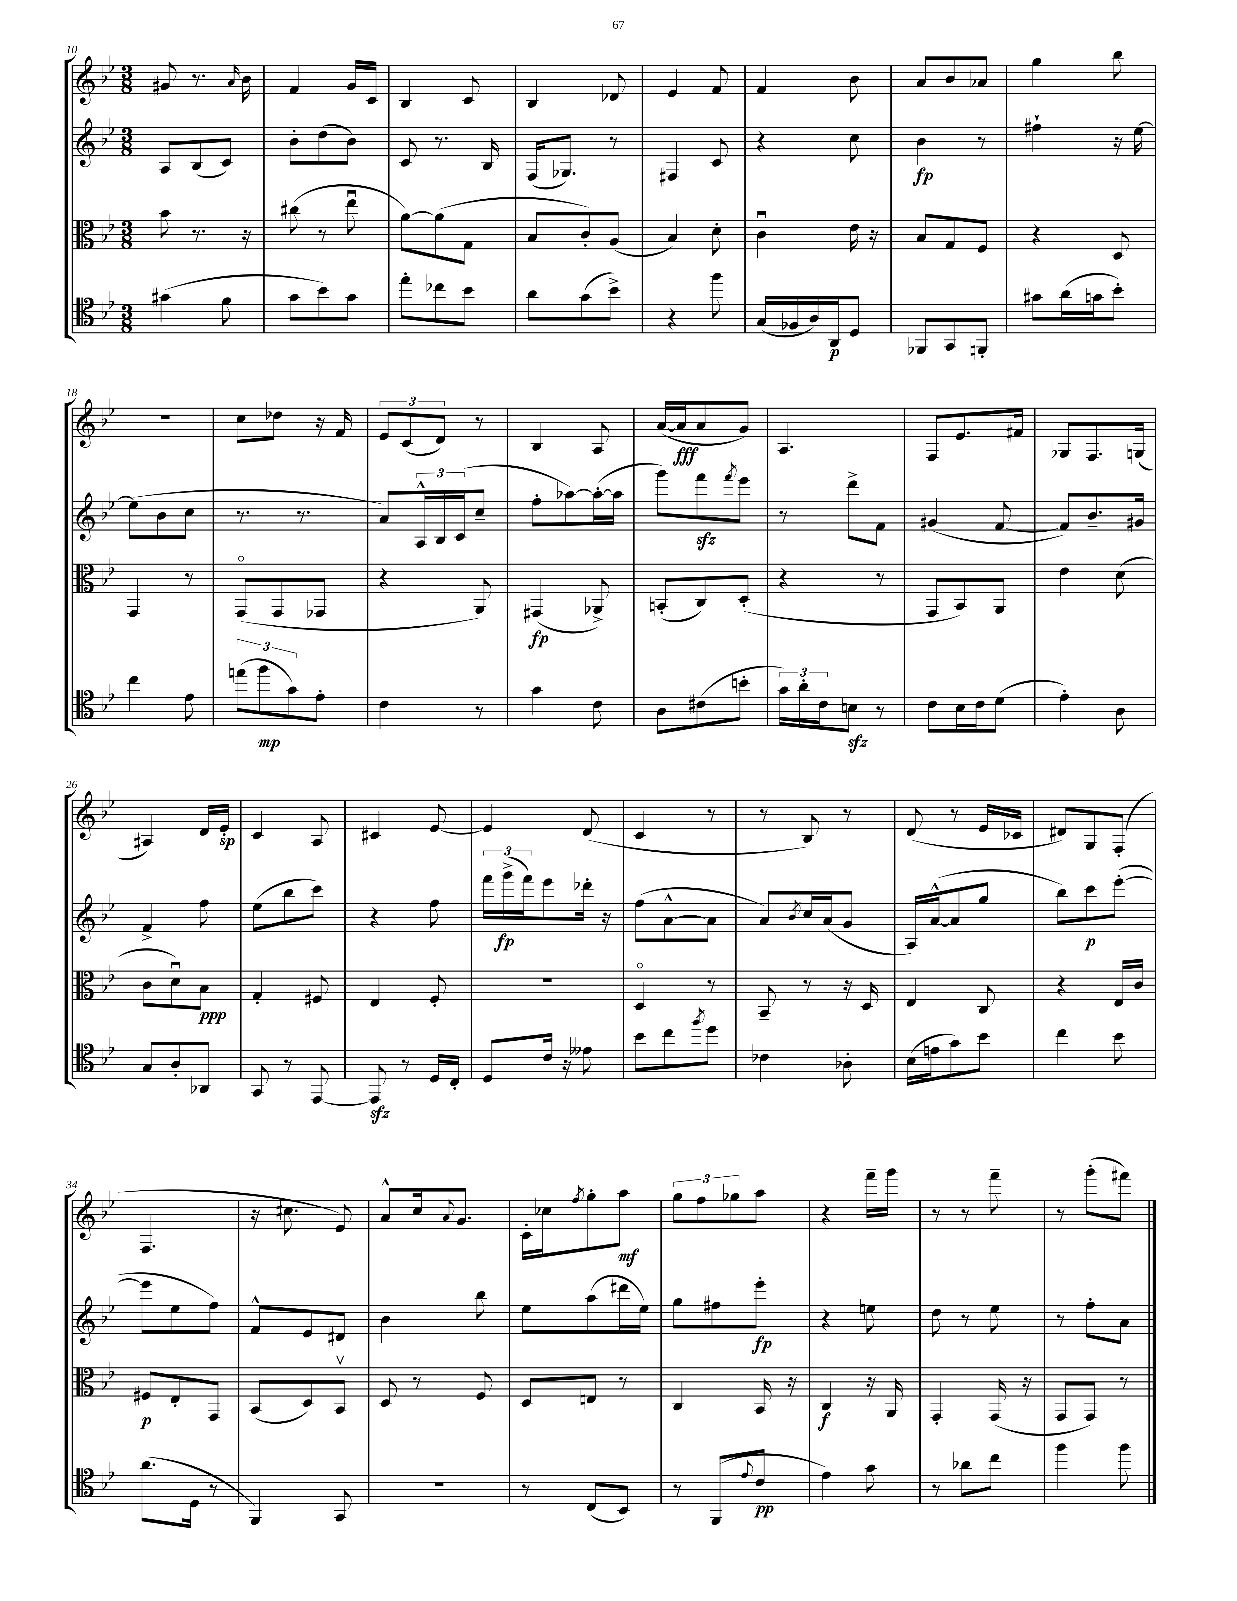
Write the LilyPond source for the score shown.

<<
\new StaffGroup <<
\new Staff = "s0" {
    \clef treble \key bes \major \numericTimeSignature \time 3/8
    gis'8 r8. \grace { a'16 } bes'16 |
    f'4 g'16 c'16 |
    bes4 c'8 |
    bes4 des'8 |
    ees'4 f'8 |
    f'4 bes'8 |
    a'8 bes'8 aes'8 |
    g''4 bes''8 |
    R4. |
    c''8 des''8 r16 f'16 |
    \tuplet 3/2 { ees'8 c'8( d'8) } r8 |
    bes4 a8 |
    a'16~( a'16\fff a'8 g'8) |
    a4. |
    f8 ees'8. fis'16 |
    ges8 f8. g16( |
    ais4) d'16 ees'16-.\sp |
    c'4 a8 |
    cis'4 ees'8~ |
    ees'4 d'8( |
    c'4 r8 |
    r8 bes8) r8 |
    d'8( r8 ees'16 ces'16 |
    dis'8) g8 f8-.( |
    f4. |
    r16 cis''8. ees'8) |
    a'8-^ c''16 \appoggiatura { a'8 } g'8. |
    c'16-. ces''16 \acciaccatura { f''8 } g''8-. a''8\mf |
    \tuplet 3/2 { g''8 f''8 ges''8 } a''8 |
    r4 f'''16-- g'''16 |
    r8 r8 f'''8-- |
    r8 g'''8-.( fis'''8) \bar "|." |
}
\new Staff = "s1" {
    \clef treble \key bes \major \numericTimeSignature \time 3/8
    a8 bes8( c'8) |
    bes'8-. d''8( bes'8) |
    c'8 r8. bes16 |
    f16( ges8.) r8 |
    fis4 c'8 |
    r4 c''8 |
    bes'4\fp r8 |
    fis''4-! r16 ees''16~ |
    ees''8( bes'8 c''8 |
    r8. r8. |
    a'8) \tuplet 3/2 { a16-^ bes16 c'16( } c''8-- |
    f''8-. aes''8~) aes''16~-.( aes''16 |
    g'''8) f'''8\sfz \acciaccatura { f'''8 } ees'''8 |
    r8 d'''8-> f'8 |
    gis'4( f'8~ |
    f'8) bes'8.-- gis'16 |
    f'4-> f''8 |
    ees''8( bes''8 c'''8) |
    r4 f''8 |
    \tuplet 3/2 { f'''16 g'''16->\fp( f'''16) } ees'''8 des'''16-. r16 |
    f''8( a'8~-^ a'8 |
    a'8) \acciaccatura { bes'8 } c''16 a'16( g'8 |
    a16) a'16~-^( a'8 g''8 |
    bes''8) c'''8\p ees'''8~-.( |
    ees'''8 ees''8 f''8) |
    f'8-^ ees'8 dis'8 |
    bes'4 bes''8 |
    ees''8 a''8( dis'''16 ees''16) |
    g''8 fis''8 ees'''8-.\fp |
    r4 e''8 |
    d''8 r8 ees''8 |
    r8 f''8-. a'8 \bar "|." |
}
\new Staff = "s2" {
    \clef alto \key bes \major \numericTimeSignature \time 3/8
    bes'8 r8. r16 |
    cis''8( r8 ees''8\downbow |
    a'8~) a'8( g8 |
    bes8 c'8-.) a8( |
    bes4) d'8-. |
    c'4\downbow ees'16 r16 |
    bes8 g8 f8 |
    r4 d8 |
    g,4 r8 |
    g,8\flageolet( g,8 ges,8 |
    r4 a,8) |
    gis,4\fp( aes,8->) |
    b,8-.( c8) d8-.( |
    r4 r8 |
    g,8 bes,8) a,8 |
    ees'4 d'8( |
    c'8 d'8\downbow) bes8\ppp |
    g4-. fis8 |
    ees4 f8-. |
    R4. |
    d4\flageolet r8 |
    bes,8-- r8 r16 d16 |
    ees4 c8 |
    r4 ees16 c'16 |
    fis8\p ees8-. g,8 |
    bes,8( d8) bes,8\upbow |
    d8 r8 f8 |
    d8 e8 r8 |
    c4 bes,16 r16 |
    c4\f r16 a,16 |
    g,4-. g,16( r16 |
    g,8 g,8) r8 \bar "|." |
}
\new Staff = "s3" {
    \clef tenor \key bes \major \numericTimeSignature \time 3/8
    gis'4( f'8 |
    g'8 bes'8) g'8 |
    ees''8-. ces''8 bes'8 |
    a'8 g'8( bes'8->) |
    r4 f''8 |
    g16( fes16 a16) a,16\p d8 |
    fes,8 g,8 f,8-. |
    gis'8 a'16( g'16 bes'8-.) |
    c''4 ees'8 |
    \tuplet 3/2 { e''8( f''8\mp g'8) } ees'8-. |
    c'4 r8 |
    g'4 c'8 |
    a8 cis'8( b'8-. |
    \tuplet 3/2 { g'16) a'16-. c'16 } b8\sfz r8 |
    c'8 bes16 c'16 d'8( |
    ees'4-.) a8 |
    g8 a8-. aes,8 |
    g,8 r8 ees,8~ |
    ees,8\sfz r8 d16 c16-. |
    d8 c'16 r16 eeses'8 |
    bes'8 c''8 \acciaccatura { f''8 } d''8 |
    ces'4 aes8-. |
    bes16( e'16 g'8) bes'8 |
    c''4 bes'8 |
    a'8.( d16 r8 |
    f,4) g,8 |
    R4. |
    r8 c8( bes,8) |
    r8 f,8( \appoggiatura { ees'8 } c'8\pp |
    ees'4) g'8 |
    r8 aes'8 c''8 |
    f''4 f''8 \bar "|." |
}
>>
>>
\layout { \context { \Score currentBarNumber = #10 } }
